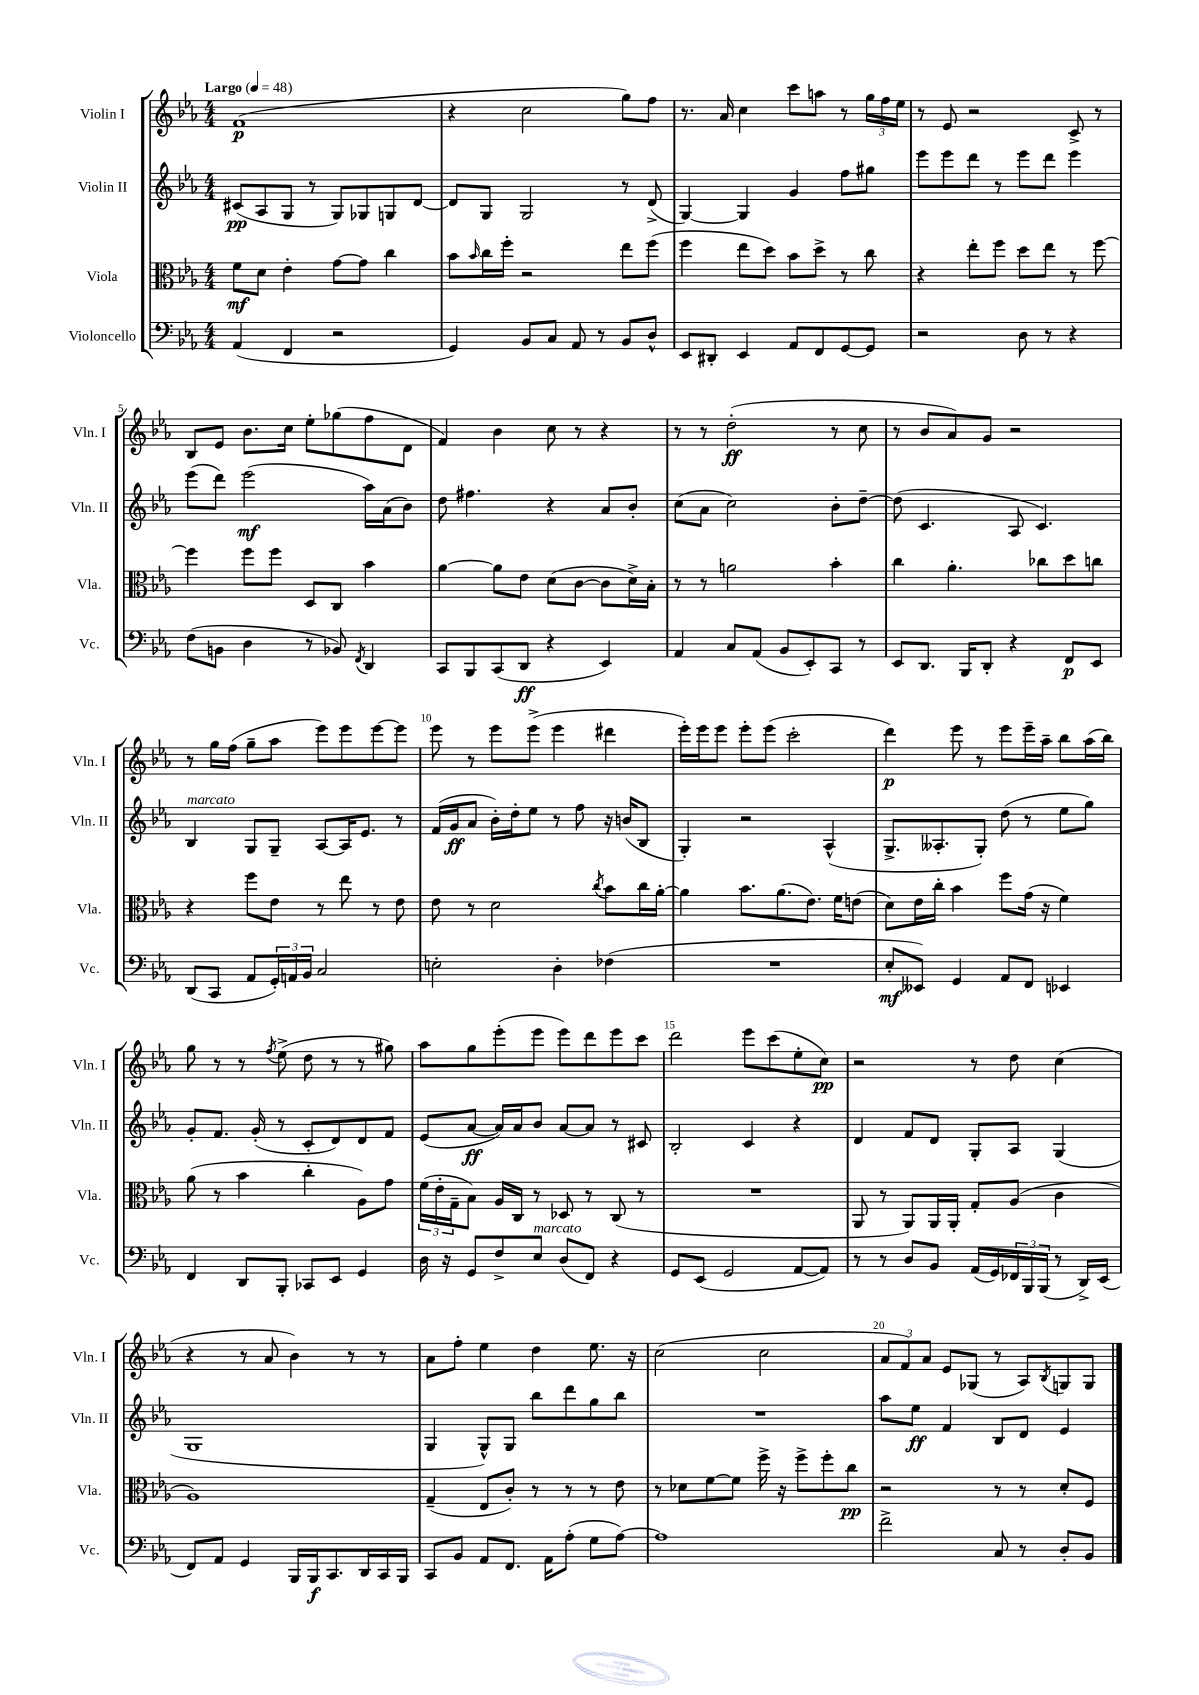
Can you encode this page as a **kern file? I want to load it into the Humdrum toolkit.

**kern	**kern	**kern	**kern
*staff4	*staff3	*staff2	*staff1
*clefF4	*clefC3	*clefG2	*clefG2
*k[b-e-a-]	*k[b-e-a-]	*k[b-e-a-]	*k[b-e-a-]
*M4/4	*M4/4	*M4/4	*M4/4
*MM48	*MM48	*MM48	*MM48
(4AA-/	8f\L	(8c#/L	(1f
.	8d\J	8A-/	.
4FF/	4e-'\	8G/J	.
.	.	8r	.
2r	[8g\L	8G/L)	.
.	8g\]J	8G-/	.
.	4cc\	8G/	.
.	.	[8d/J	.
=	=	=	=
4GG/)	8b-\L	8d/]L	4r
.	16qqb-/	.	.
.	16cc\L	8G/J	.
.	16ff'\JJ	.	.
8BB-/L	2r	2G/	2cc\
8C/J	.	.	.
8AA-/	.	.	.
8r	.	.	.
8BB-/L	8ee-\L	8r	8gg\L)
8D^^/J	(8ff\J	(8d^/	8ff\J
=	=	=	=
8EE-/L	4ff\	[4G/)	8.r
8DD#'/J	.	.	.
.	.	.	16a-/
4EE-/	8ee-\L	4G/]	4cc\
.	8dd\J)	.	.
8AA-/L	8b-\L	4g/	8ccc\L
8FF/	8dd^\J	.	8aa\J
[8GG/	8r	8ff\L	8r
8GG/]J	8cc\	8gg#\J	24gg\LL
.	.	.	24ff\
.	.	.	24ee-\JJ
=	=	=	=
2r	4r	8eee-\L	8r
.	.	8eee-\	8e-/
.	8ee-'\L	8ddd\J	2r
.	8ff\J	8r	.
8D\	8dd\L	8eee-\L	.
8r	8ee-\J	8ddd\J	.
4r	8r	4eee-\	8c^/
.	[8ff\	.	8r
=	=	=	=
(8F\L	4ff\]	(8eee-\L	8B-/L
8BB\J	.	8ddd\J)	8e-/J
4D\	8ff\L	(2eee-\	8.b-\L
.	8ff\J	.	.
.	.	.	16cc\Jk
8r	8D/L	.	8ee-'\L
8BB-/)	8C/J	.	(8gg-\
8qFF/	.	.	.
4DD/	4b-\	16aa-\LL)	8ff\
.	.	(16a-\J	.
.	.	8b-\J)	8d\J
=	=	=	=
8CC/L	[4a-\	8dd\	4f/)
8BBB-/	.	4.ff#\	.
(8CC/	8a-\]L	.	4b-\
8DD/J	8e-\J	.	.
4r	(8d\L	4r	8cc\
.	[8c\J	.	8r
4EE-/)	8c\]L	8a-/L	4r
.	16d^\L)	8b-'/J	.
.	16B-'\JJ	.	.
=	=	=	=
4AA-/	8r	(8cc\L	8r
.	8r	8a-\J	8r
8C/L	2a\	2cc\)	(2dd'\
(8AA-/J	.	.	.
8BB-/L	.	.	.
8EE-'/)	.	.	.
8CC/J	4b-'\	8b-'\L	8r
8r	.	[8dd~\J	8cc\
=	=	=	=
8EE-/L	4cc\	(8dd\]	8r
8.DD/J	.	4.c/	8b-/L
.	4.a-'\	.	8a-/)
16BBB-/LK	.	.	.
8DD'/J	.	.	8g/J
4r	.	8A-/	2r
.	8cc-\L	4.c/)	.
8FF/L	8dd\	.	.
8EE-/J	8cc\J	.	.
=	=	=	=
(8DD/L	4r	4B-/	8r
8CC/J	.	.	16gg\LL
.	.	.	(16ff\JJ
8AA-/L	8ff\L	8G/L	8gg~\L
24GG'/L)	8e-\J	8G~/J	8aa-\J
24AA/	.	.	.
24BB-/JJ	.	.	.
2C/	8r	[8A-/L	8eee-\L)
.	8ee-\	16A-/]K	8eee-\
.	.	8.e-/J	.
.	8r	.	[8eee-\
.	8e-\	8r	8eee-\]J
=	=	=	=
2E'\	8e-\	(16f/LL	8eee-\
.	.	16g/J	.
.	8r	8a-/J	8r
.	2d\	16b-'\LL)	8eee-\L
.	.	16dd'\J	.
.	.	8ee-\J	(8eee-^\J
4D'\	.	8r	4eee-\
.	.	8ff\	.
.	8qcc/	.	.
(4F-\	8b-\L	16r	4ddd#\
.	.	(16b/LK	.
.	16cc\L	8B-/J	.
.	[16a-'\JJ	.	.
=	=	=	=
1r	4a-\]	4G'/)	16eee-'\LL)
.	.	.	16eee-\J
.	.	.	8eee-\J
.	8.b-\L	2r	8eee-'\L
.	.	.	(8eee-\J
.	(8.a-\	.	.
.	.	.	2ccc'\
.	8.e-\J)	.	.
.	.	(4A-^^/	.
.	16f\LK	.	.
.	(8e\J	.	.
=	=	=	=
8E-'/L	8d\L)	8.G^/L	4ddd\)
8EE--/J)	16e-\L	.	.
.	16cc'\JJ	8.A--'/	.
4GG/	4b-\	.	8eee-\
.	.	8G'/J)	8r
8AA-/L	8ff\L	(8dd\	8eee-\L
8FF/J	(16g\Jk	8r	16eee-~\L
.	16r	.	16aa-~\JJ
4EE-/	4f\)	8ee-\L	8bb-\L
.	.	8gg\J)	(16aa-\L
.	.	.	16bb-\JJ)
=	=	=	=
4FF/	(8a-\	8g'/L	8gg\
.	8r	8.f/J	8r
8DD/L	4b-\	.	8r
.	.	(16g'/	.
.	.	.	8qff/
8BBB-'/J	.	8r	(8ee-^\
8CC-/L	4cc'\	8c'/L	8dd\
8EE-/J	.	8d/)	8r
4GG/	8A-\L)	8d/	8r
.	8g\J	8f/J	8gg#\)
=	=	=	=
16D\	(24f\LL	(8e-/L	8aa-\L
.	24e-'\	.	.
16r	.	.	.
.	24G~\J	.	.
8GG/L	8B-\J)	[8a-/J	8gg\
8F^/	16A-/LL	16a-/]LL)	(8eee-'\
.	16C/JJ	16a-/J	.
8E-/J	8r	8b-/J	8eee-\J
(8D/L	8D-/	[8a-/L	8eee-\L)
8FF/J)	8r	8a-/]J	8ddd\
4r	(8C/	8r	8eee-\
.	8r	8c#/	8ccc\J
=	=	=	=
8GG/L	1r	2B-'/	2ddd\
(8EE-/J	.	.	.
2GG/	.	.	.
.	.	4c/	8eee-\L
.	.	.	(8ccc\
[8AA-/L	.	4r	8ee-'\
8AA-/]J)	.	.	8cc\J)
=	=	=	=
8r	8AA-/	4d/	2r
8r	8r	.	.
8D/L	8AA-/L)	8f/L	.
8BB-/J	16AA-/L	8d/J	.
.	16AA-'/JJ	.	.
(16AA-/LL	8G'/L	8G'/L	8r
16GG/)	.	.	.
24FF-/	(8A-/J	8A-/J	8dd\
24BBB-/	.	.	.
(24BBB-/JJ	.	.	.
8r	4c\	(4G/	(4cc\
16DD^/LL)	.	.	.
(16EE-/JJ	.	.	.
=	=	=	=
8FF/L)	1A-)	1G	4r
8AA-/J	.	.	.
4GG/	.	.	8r
.	.	.	8a-/
16BBB-/LL	.	.	4b-\)
16BBB-/J	.	.	.
8.CC/	.	.	.
.	.	.	8r
16DD/L	.	.	.
16CC/	.	.	8r
16BBB-/JJ	.	.	.
=	=	=	=
8CC/L	(4G~/	4G/	8a-\L
8BB-/J	.	.	8ff'\J
8AA-/L	8E-/L	8G^^/L)	4ee-\
8.FF/J	8c'/J)	8G/J	.
.	8r	8bb-\L	4dd\
16AA-\LK	.	.	.
(8A-'\J	8r	8ddd\	.
8G\L	8r	8gg\	8.ee-\
[8A-\J)	8e-\	8bb-\J	.
.	.	.	16r
=	=	=	=
1A-]	8r	1r	(2cc\
.	8d-\L	.	.
.	[8f\	.	.
.	8f\]J	.	.
.	16ff^\	.	2cc\
.	16r	.	.
.	8ff^\L	.	.
.	8ff'\	.	.
.	8cc\J	.	.
=	=	=	=
2f^\	2r	8aa-\L	12a-/L
.	.	.	12f/)
.	.	8ee-\J	.
.	.	.	12a-/J
.	.	4f/	8e-/L
.	.	.	(8G-/J
8C/	8r	8B-/L	8r
8r	8r	8d/J	8A-/L)
.	.	.	8qB-/
8D'/L	8d'/L	4e-/	8G/
8BB-/J	8F/J	.	8G/J
==	==	==	==
*-	*-	*-	*-
